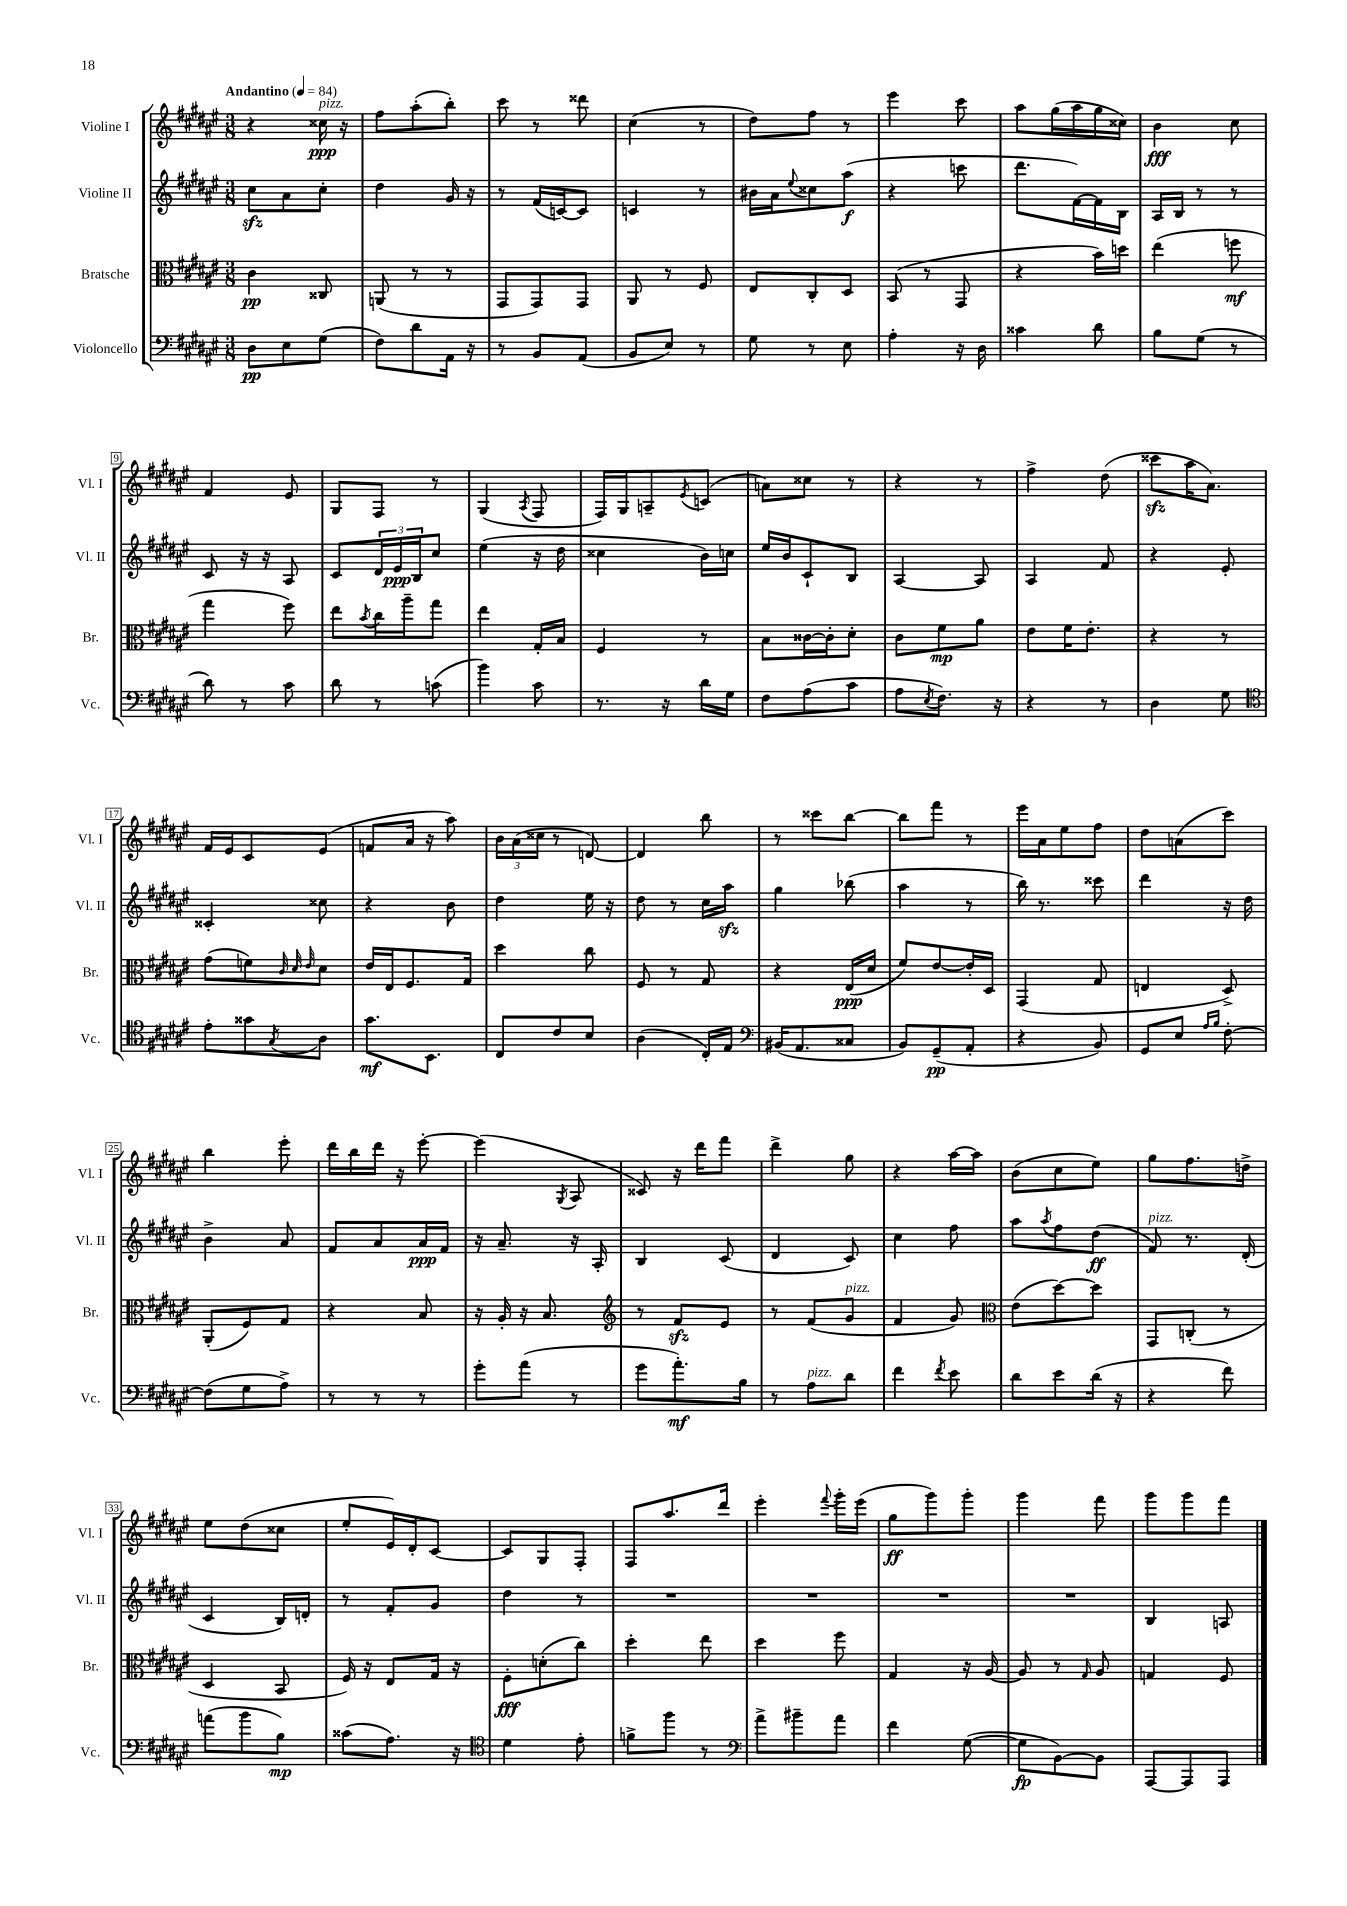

**kern	**kern	**kern	**kern
*staff4	*staff3	*staff2	*staff1
*clefF4	*clefC3	*clefG2	*clefG2
*k[f#c#g#d#a#e#]	*k[f#c#g#d#a#e#]	*k[f#c#g#d#a#e#]	*k[f#c#g#d#a#e#]
*M3/8	*M3/8	*M3/8	*M3/8
*MM84	*MM84	*MM84	*MM84
8D#	4c#	8cc#	4r
8E#	.	8a#	.
(8G#	8C##	8cc#'	16cc##
.	.	.	16r
=	=	=	=
8F#)	(8AA	4dd#	8ff#
8d#	8r	.	(8aa#'
16AA#	8r	16g#	8bb')
16r	.	16r	.
=	=	=	=
8r	8GG#	8r	8ccc#
8BB	8GG#)	(16f#	8r
.	.	[16c)	.
(8AA#	8GG#	8c]	8ddd##
=	=	=	=
8BB	8AA#	4c	(4cc#
8E#)	8r	.	.
8r	8F#	8r	8r
=	=	=	=
8G#	8E#	16b#	8dd#)
.	.	16a#	.
.	.	8qqee#	.
8r	8C#'	8cc##	8ff#
8E#	8D#	(8aa#	8r
=	=	=	=
4A#'	(8BB	4r	4eee#
.	8r	.	.
16r	8GG#	8ccc	8ccc#
16D#	.	.	.
=	=	=	=
4c##	4r	8.ddd#	8aa#
.	.	.	(16gg#
.	.	[16f#)	16aa#
8d#	16b)	16f#]	16gg#
.	16dd	16B	16cc##)
=	=	=	=
8B	(4ee#	16A#	4b
.	.	16B	.
(8G#	.	8r	.
8r	8ff	8r	8cc#
=	=	=	=
8d#)	4gg#	8c#	4f#
8r	.	16r	.
.	.	16r	.
8c#	8ff#)	8A#	8e#
=	=	=	=
8d#	8ee#	8c#	8G#
.	8qb	.	.
8r	16cc#	24d#	8F#
.	.	24e#	.
.	16aa#~	.	.
.	.	24B	.
(8c	8gg#	8cc#	8r
=	=	=	=
4b)	4ee#	(4ee#	(4G#
.	.	.	8qA#
8c#	16G#'	16r	8F#
.	16B	16dd#	.
=	=	=	=
8.r	4F#	4cc##	16F#)
.	.	.	16G#
.	.	.	8A~
16r	.	.	.
.	.	.	8qe#
16d#	8r	16b)	(8c
16G#	.	16cc	.
=	=	=	=
8F#	8B	16ee#	8a)
.	.	16b	.
(8A#	[16c##	8c#`	8cc##
.	16c##']	.	.
8c#	8d#'	8B	8r
=	=	=	=
8A#	8c#	[4A#	4r
8qE#	.	.	.
8.F#)	8f#	.	.
.	8a#	8A#]	8r
16r	.	.	.
=	=	=	=
4r	8e#	4A#	4ff#^
.	16f#	.	.
.	8.e#'	.	.
8r	.	8f#	(8dd#
=	=	=	=
4D#	4r	4r	8ccc##
.	.	.	16aa#
.	.	.	8.a#)
8G#	8r	8e#'	.
=	=	=	=
*clefC4	*	*	*
8e#'	(8g#	4c##'	16f#
.	.	.	16e#
8g##	8f)	.	8c#
.	32qqc#	.	.
.	32qqd#	.	.
8qG#	32qqe#	.	.
8A#	8d#	8cc##	(8e#
=	=	=	=
8.g#	16e#	4r	8f
.	16E#	.	.
.	8.F#	.	16a#
8.BB	.	.	16r
.	.	8b	8aa#)
.	16G#	.	.
=	=	=	=
8C#	4dd#	4dd#	24b
.	.	.	(24a#
.	.	.	24cc##
8c#	.	.	8r
8B	8cc#	16ee#	[8d)
.	.	16r	.
=	=	=	=
(4A#	8F#	8dd#	4d]
.	8r	8r	.
16C#')	8G#	16cc#	8bb
16E#	.	16aa#	.
=	=	=	=
*clefF4	*	*	*
(16BB#	4r	4gg#	8r
8.AA#	.	.	.
.	.	.	8ccc##
8C##	(16E#	(8bb-	[8bb
.	16d#	.	.
=	=	=	=
8BB)	8f#)	4aa#	8bb]
(8GG#~	[8e#	.	8fff#
8AA#'	16e#']	8r	8r
.	16D#	.	.
=	=	=	=
4r	(4GG#	16bb)	16eee#
.	.	8.r	16a#
.	.	.	8ee#
8BB)	8G#	8ccc##	8ff#
=	=	=	=
8GG#	4E	4ddd#	8dd#
8E#	.	.	(8a
16qqA#	.	.	.
16qqB	.	.	.
[8F#'	8D#^)	16r	8ccc#)
.	.	16dd#	.
=	=	=	=
(8F#]	(8AA#'	4b^	4bb
8G#	8F#)	.	.
8A#^)	8G#	8a#	8eee#'
=	=	=	=
8r	4r	8f#	16ddd#
.	.	.	16bb
8r	.	8a#	16ddd#
.	.	.	16r
8r	8B	16a#	[8eee#'
.	.	16f#	.
=	=	=	=
8g#'	16r	16r	(4eee#]
.	16A#'	8.a#~	.
(8a#	16r	.	.
.	8.B	.	.
.	.	.	8qG#
8r	.	16r	8A#
.	.	16A#'	.
=	=	=	=
*	*clefG2	*	*
8g#	8r	4B	8c##)
8.a#')	8f#	.	16r
.	.	.	16ddd#
.	8e#	(8c#	8fff#
16B	.	.	.
=	=	=	=
8r	8r	4d#	4ddd#^
8A#	(8f#	.	.
8d#	8g#	8c#)	8gg#
=	=	=	=
4f#	4f#	4cc#	4r
8qf#	.	.	.
8e#	8g#)	8ff#	[16aa#
.	.	.	16aa#]
=	=	=	=
*	*clefC3	*	*
8d#	(8e#	8aa#	(8b
.	.	8qaa#	.
8e#	[8dd#)	8ff#	8cc#
(16d#	8dd#]	(8dd#	8ee#)
16r	.	.	.
=	=	=	=
4r	8GG#	8f#)	8gg#
.	(8C'	8.r	8.ff#
8f#)	8r	.	.
.	.	(16d#'	16dd^
=	=	=	=
(8a	4D#	4c#	8ee#
8b	.	.	(8dd#
8B)	8BB	16B)	8cc##
.	.	16d'	.
=	=	=	=
(8c##	16F#)	8r	8ee#'
.	16r	.	.
8.A#)	8E#	8f#'	16e#)
.	.	.	16d#'
.	16G#	8g#	[8c#
16r	16r	.	.
=	=	=	=
*clefC4	*	*	*
4d#	8F#'	4dd#	8c#]
.	(8d'	.	8G#
8e#'	8cc#)	8r	8F#'
=	=	=	=
8f^	4dd#'	4.r	8F#
8ff#	.	.	8.aa#
8r	8ee#	.	.
.	.	.	16ddd#
=	=	=	=
*clefF4	*	*	*
8a#^	4dd#	4.r	4eee#'
8b#~	.	.	.
.	.	.	8qqfff#
8a#	8ff#	.	16ggg#'
.	.	.	(16eee#
=	=	=	=
4f#	4G#	4.r	8gg#
.	.	.	8ggg#)
([8G#	16r	.	8ggg#'
.	[16A#	.	.
=	=	=	=
8G#]	8A#]	4.r	4ggg#
[8BB)	8r	.	.
.	16qqG#	.	.
8BB]	8A#	.	8fff#
=	=	=	=
[8AAA#	4G	4B	8ggg#
8AAA#]	.	.	8ggg#
8AAA#	8F#	8A	8fff#
==	==	==	==
*-	*-	*-	*-
